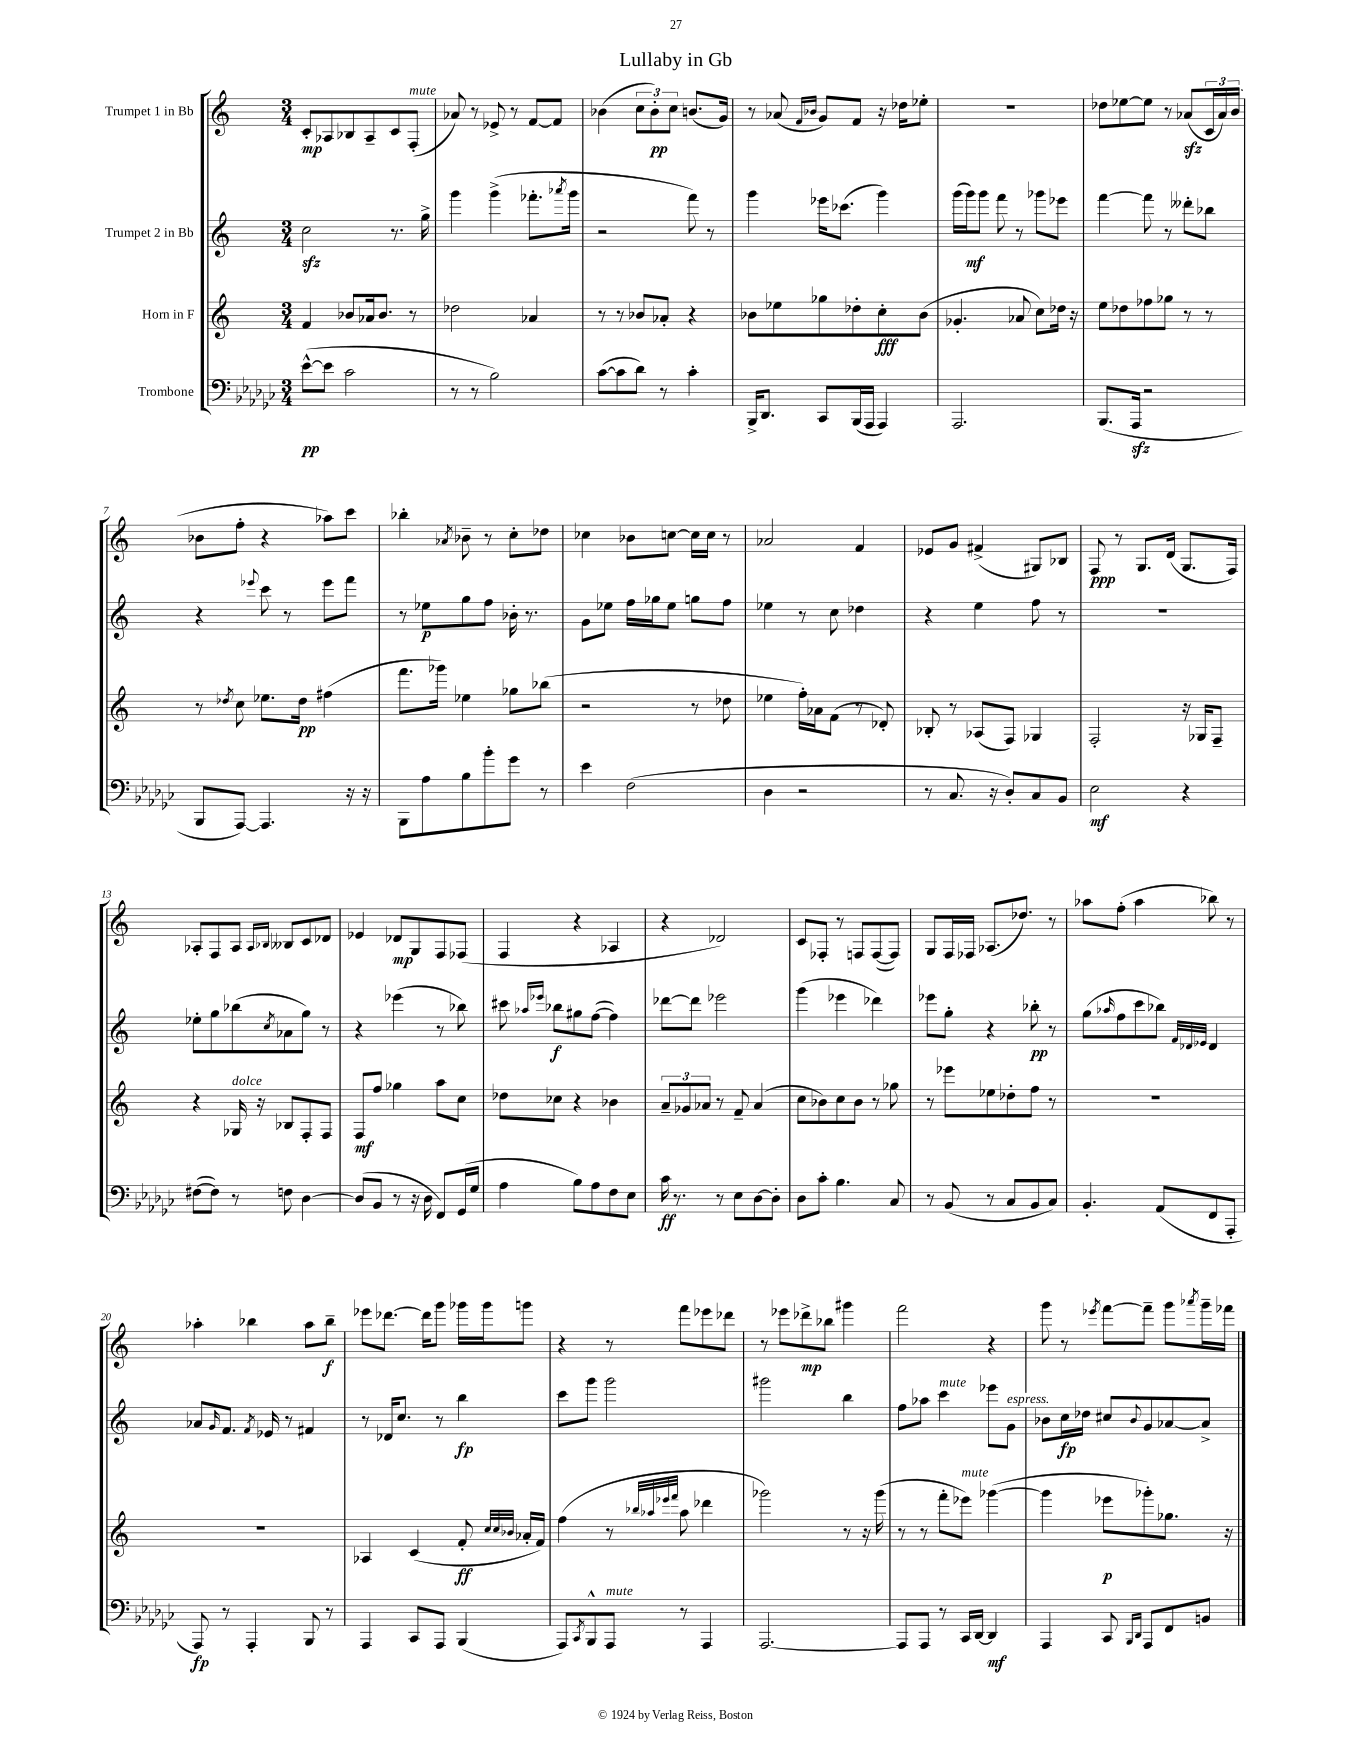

**kern	**kern	**kern	**kern
*staff4	*staff3	*staff2	*staff1
*clefF4	*clefG2	*clefG2	*clefG2
*k[b-e-a-d-g-c-]	*k[]	*k[]	*k[]
*M3/4	*M3/4	*M3/4	*M3/4
([8e-^^	4f	2cc	8c'
8e-]	.	.	8A-
2c-	8b-	.	8B-
.	16a-	.	8A-~
.	8.b-	.	.
.	.	8.r	8c
.	8r	.	(8F'
.	.	16gg^	.
=	=	=	=
8r	2dd-	4ggg	8a-)
8r	.	.	8r
2B-)	.	(4ggg^	8e-^
.	.	.	8r
.	4a-	8.fff-'	[8f
.	.	.	8f]
.	.	8qaaa-	.
.	.	16ggg	.
=	=	=	=
([8c-	8r	2r	(4b-
8c-]	8r	.	.
8d-)	8b-	.	12cc
.	.	.	12b-')
8r	8a-'	.	.
.	.	.	12cc
4c-'	4r	8fff)	(8.b
.	.	8r	.
.	.	.	16g)
=	=	=	=
16BBB-^	8b-	4ggg	8r
8.DD-	.	.	.
.	8ee-	.	(8a-
.	.	.	16qqf
.	.	.	16qqb-
8CC-	8gg-	16eee-	8g)
.	.	(8.ccc-	.
(16BBB-	8dd-'	.	8f
16AAA-	.	.	.
4AAA-)	8cc'	4ggg)	16r
.	.	.	16dd-
.	(8b-	.	8ee-'
=	=	=	=
2.AAA-	4.g-'	(16ggg	2.r
.	.	16ggg)	.
.	.	8ggg	.
.	.	8fff	.
.	8a-	8r	.
.	8cc)	8ggg-	.
.	16dd-	8eee-	.
.	16r	.	.
=	=	=	=
(8.BBB-	8ee	[4fff	8dd-
.	8dd-	.	[8ee-
16AAA-	.	.	.
2r	8ff-	8fff]	8ee-]
.	8gg-	8r	8r
.	8r	8ddd--'	(8a-
.	8r	8bb-	24c
.	.	.	24a-)
.	.	.	(24b
=	=	=	=
8BBB-	8r	4r	8b-
.	8qdd-	.	.
[8AAA-)	8cc	.	8ff'
.	.	8qqeee-	.
4.AAA-]	8.ee-	8ccc	4r
.	.	8r	.
.	16dd-	.	.
.	(4ff#	8eee-	8aa-)
16r	.	8fff	8ccc
16r	.	.	.
=	=	=	=
8BBB-	8.fff	8r	4bb-'
8A-	.	8ee-	.
.	16ggg-)	.	.
.	.	.	8qa-
8B-	4ee-	8gg	8b-~
8b-'	.	8ff	8r
8g-	8gg-	16b-'	8cc'
.	.	8.r	.
8r	(8bb-	.	8dd-
=	=	=	=
4e-	2r	8g	4cc-
.	.	8ee-	.
(2F	.	16ff	8b-
.	.	16gg-	.
.	.	8ee-	[8cc
.	8r	8gg	16cc]
.	.	.	16cc
.	8dd-	8ff	8r
=	=	=	=
4D-	4ee-	4ee-	2a-
2r	16ff')	8r	.
.	16a-	.	.
.	(8f	8cc	.
.	8r	4dd-	4f
.	8d-')	.	.
=	=	=	=
8r	8B-'	4r	8e-
8.C-	8r	.	8g
.	(8A-	4ee	(4f#^
16r	.	.	.
8D-')	8F)	.	.
8C-	4G-	8ff	8G#)
8BB-	.	8r	8B-
=	=	=	=
2E-	2F'	2.r	8F
.	.	.	8r
.	.	.	8.G
.	.	.	(16d
4r	16r	.	8.G
.	16G-	.	.
.	8F~	.	.
.	.	.	16F)
=	=	=	=
([8F#	4r	8ee-'	8A-'
8F#])	.	8gg	8F
8r	16G-	(8bb-	8A-
.	16r	.	.
.	.	.	16qqA-
.	.	8qcc	16qqB-
8F	8B-	8a-	8B--
[4D-	8F'	8gg)	8c
.	8F	8r	8d-
=	=	=	=
(8D-]	8F	4r	4e-
8BB-	8ff	.	.
8r	4gg-	(4eee-	8d-
16r	.	.	8G
16D-	.	.	.
8FF)	8aa	8r	8F
(16GG-	8cc	8bb-)	(8F-
16G-	.	.	.
=	=	=	=
4A-	8dd-	8ccc#	4F
.	.	16qqaa-	.
.	.	16qqeee-	.
.	8cc-	8bb-	.
8B-)	4r	8gg#	4r
8A-	.	([8ff	.
8F	4b-	4ff])	4A-
8E-	.	.	.
=	=	=	=
16c-	12a~	[8ddd-	4r
8.r	.	.	.
.	12g-	.	.
.	.	8ddd-]	.
.	12a-	.	.
8r	8r	2eee-	2d-)
8E-	8f~	.	.
[8D-	(4a-	.	.
8D-']	.	.	.
=	=	=	=
8D-	8cc	(4ggg	8c
8c-'	8b-)	.	8F-'
4.B-	8cc	4eee-	8r
.	8b-	.	8F
.	8r	4ddd-)	([8F
8C-	8gg-	.	8F])
=	=	=	=
8r	8r	8eee-	8G
(8BB-	8eee-	8gg'	16F
.	.	.	16F-
8r	8ee-	4r	(8.A-
8C-	8dd-'	.	.
.	.	.	8.dd-)
8BB-	8ff	8bb-'	.
8C-)	8r	8r	8r
=	=	=	=
4.BB-'	2.r	(8gg	8aa-
.	.	16qqaa-	.
.	.	8ff	(8ff'
.	.	8ccc	4aa-
(8AA-	.	8bb-)	.
.	.	32qqf	.
.	.	32qqd-	.
.	.	32qqe-	.
8FF	.	4d-	8bb-)
8AAA-'	.	.	8r
=	=	=	=
8AAA-)	2.r	8a-	4aa-'
.	.	16qqg	.
8r	.	8.f	.
4AAA-'	.	.	4bb-
.	.	8qf	.
.	.	16e-	.
.	.	8r	.
8BBB-	.	4f#	8aa-
8r	.	.	8bb-~
=	=	=	=
4AAA-	4A-	8r	8eee-
.	.	16d-	[8.ddd-
.	.	8.cc	.
8CC-	(4c	.	.
.	.	.	16ddd-]
8AAA-	.	8r	8ggg
(4BBB-	8f'	4bb	16ggg-
.	.	.	16ggg-
.	32qqcc	.	.
.	32qqcc	.	.
.	32qqb-	.	.
.	16a-'	.	8ggg
.	16f)	.	.
=	=	=	=
8AAA-)	(4ff	8ccc	4r
8qCC-	.	.	.
8BBB-^^	.	8ggg	.
8AAA-	8r	2ggg	8r
.	32qqbb-	.	.
.	32qqaa-	.	.
.	32qqeee-	.	.
.	32qqfff	.	.
8r	8aa-	.	8fff
4AAA-	4ddd-	.	8eee-
.	.	.	8ddd-
=	=	=	=
[2.AAA-	2ggg-)	2ggg#	8r
.	.	.	8eee-
.	.	.	8ddd-^
.	.	.	8bb-
.	8r	4bb	4ggg#
.	16r	.	.
.	(16ggg-	.	.
=	=	=	=
8AAA-]	8r	8ff	2fff
8AAA-	8r	8aa-	.
8r	8fff'	4ccc	.
16CC-	8eee-)	.	.
[16DD-	.	.	.
4DD-]	([4ggg-	8eee-	4r
.	.	8g	.
=	=	=	=
4AAA-	4ggg-]	8b-	8ggg
.	.	16cc	8r
.	.	16dd-	.
.	.	.	8qeee-
8CC-	8eee-	8cc#	[8fff
16qqBBB-	.	.	.
16qqDD-	.	8qqb-	.
8AAA-	8ggg-')	8g	8fff~]
8FF	8.gg-	[8a-	8ggg
.	.	.	8qaaa-
8BB	.	8a-^]	16ggg~
.	16r	.	16fff-
==	==	==	==
*-	*-	*-	*-
